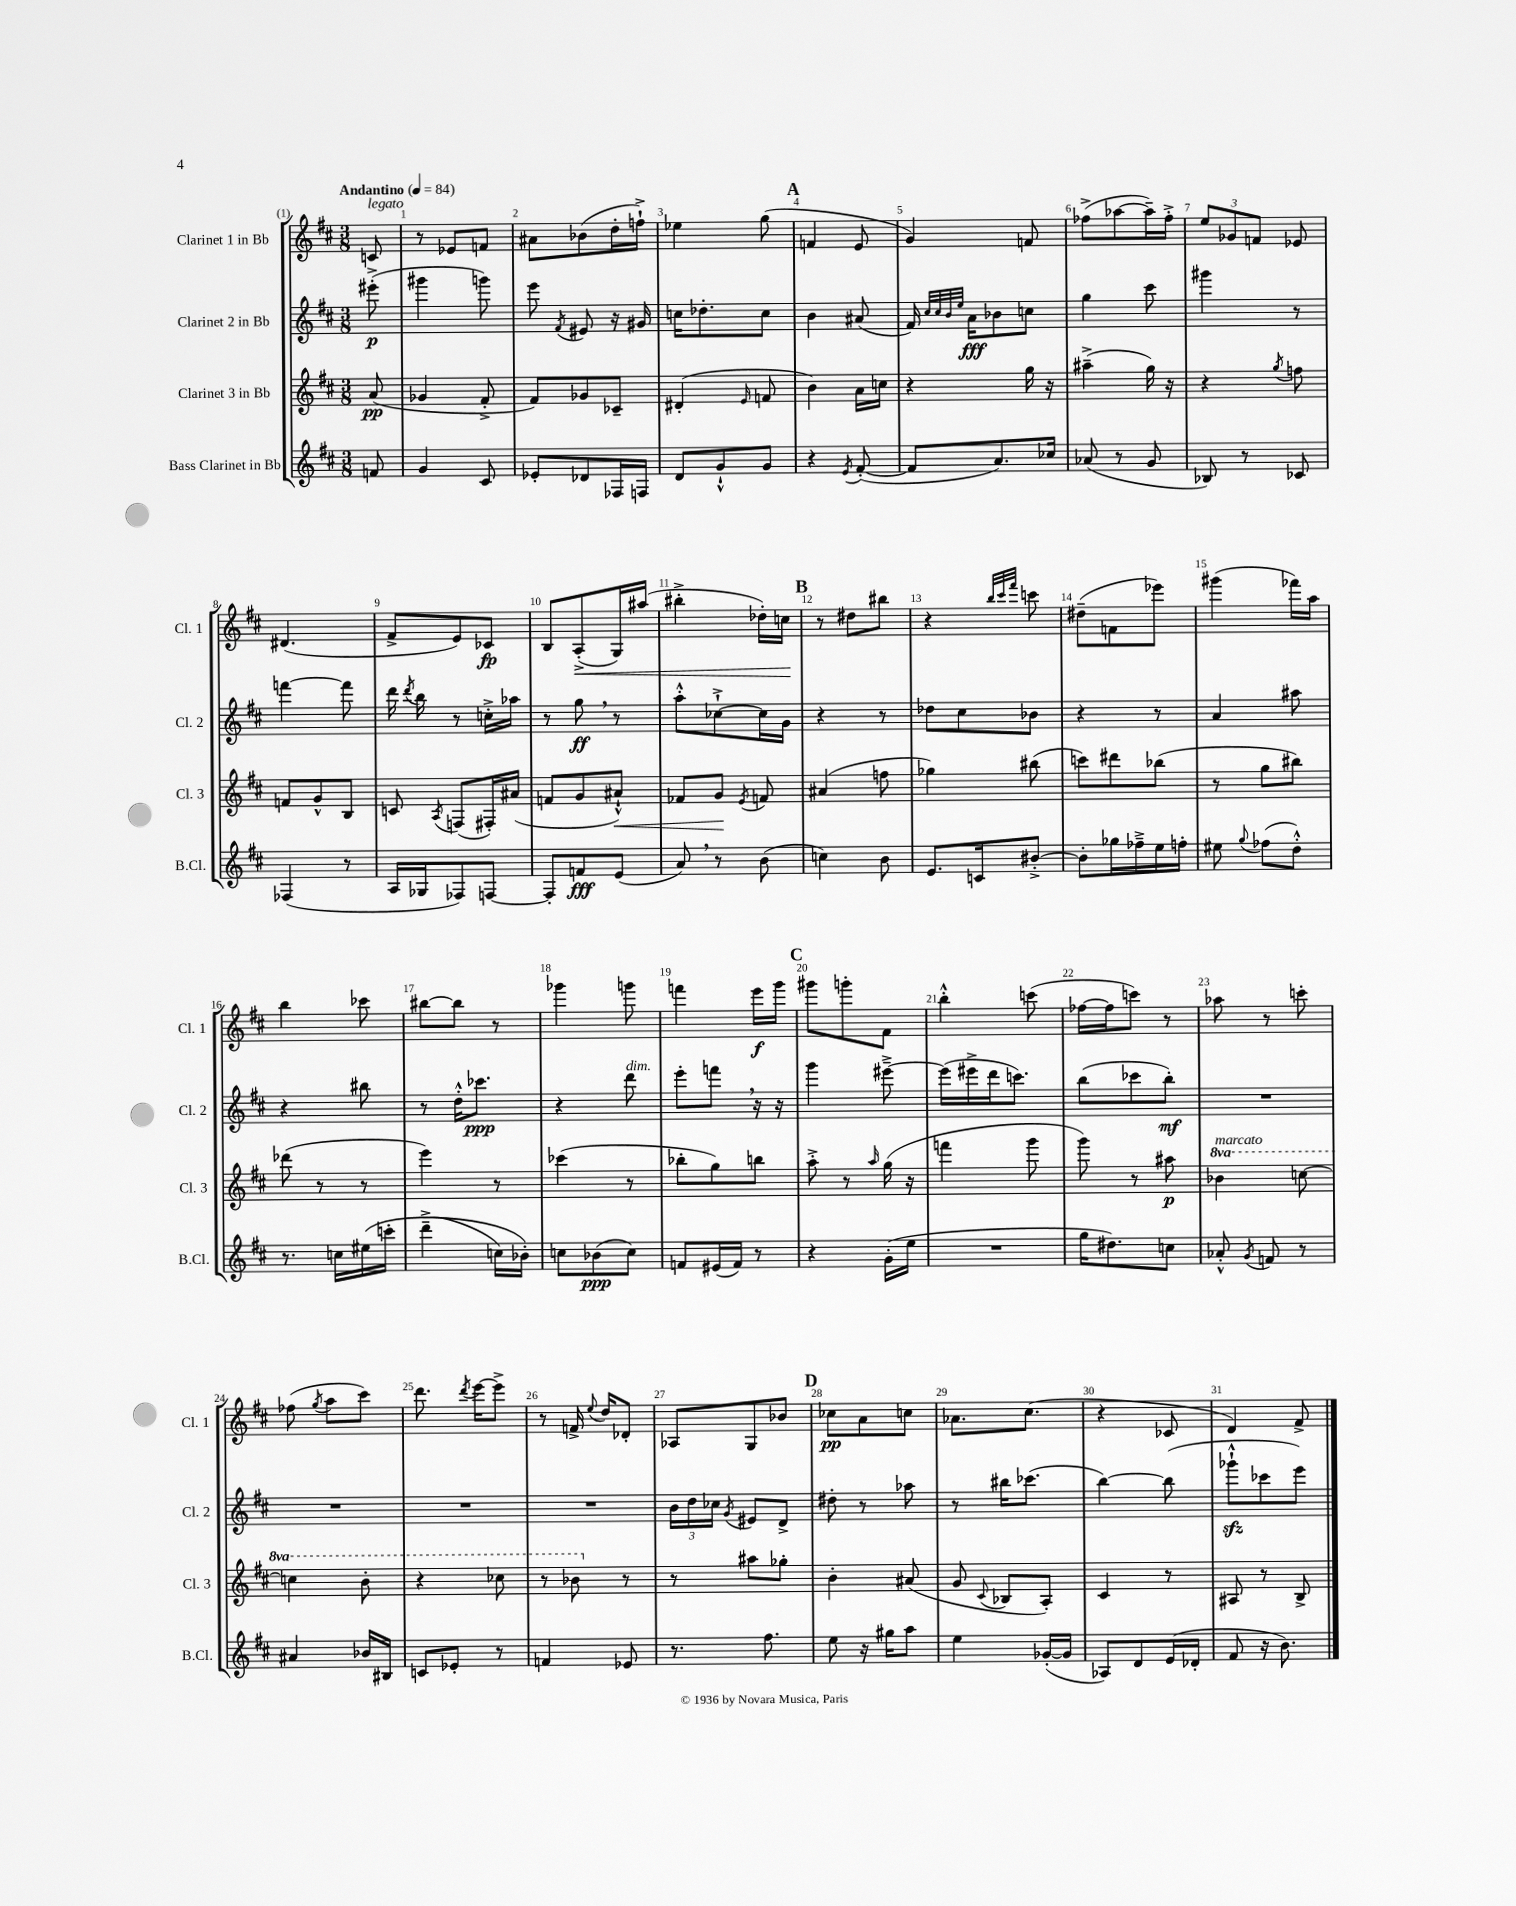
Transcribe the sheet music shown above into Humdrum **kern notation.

**kern	**dynam	**kern	**dynam	**kern	**dynam	**kern	**dynam
*part4	*part4	*part3	*part3	*part2	*part2	*part1	*part1
*staff4	*staff4	*staff3	*staff3	*staff2	*staff2	*staff1	*staff1
*I"Bass Clarinet in Bb	*	*I"Clarinet 3 in Bb	*	*I"Clarinet 2 in Bb	*	*I"Clarinet 1 in Bb	*
*I'B.Cl.	*	*I'Cl. 3	*	*I'Cl. 2	*	*I'Cl. 1	*
*clefG2	*	*clefG2	*	*clefG2	*	*clefG2	*
*k[f#c#]	*	*k[f#c#]	*	*k[f#c#]	*	*k[f#c#]	*
*M3/8	*	*M3/8	*	*M3/8	*	*M3/8	*
*MM84	*	*MM84	*	*MM84	*	*MM84	*
=	=	=	=	=	=	=	=
!	!	!	!	!	!	!LO:TX:a:B:t=Andantino	!
!	!	!	!	!	!	!LO:TX:a:i:t=legato	!
8fn/	.	(8a/	pp	(8eee#X'^\	p	8cn/	.
=1	=1	=1	=1	=1	=1	=1	=1
4g/	.	4g-X/	.	4ggg#X\	.	8r	.
.	.	.	.	.	.	8e-X/L	.
8c#/	.	8f#'^/	.	8gggn\)	.	8fn/J	.
=2	=2	=2	=2	=2	=2	=2	=2
8e-X'/L	.	8f#/L)	.	8eee\	.	8a#X\L	.
.	.	.	.	8qf#/	.	.	.
8d-X/	.	8g-X/	.	8e#X/	.	(8b-X\	.
16F-X/L	.	8c-X~/J	.	16r	.	16dd'\L	.
16Fn/JJ	.	.	.	16g#X/	.	16ffn`^\JJ)	.
=3	=3	=3	=3	=3	=3	=3	=3
8d/L	.	(4d#X'/	.	16ccn\KL	.	4ee-X\	.
.	.	.	.	8.dd-X'\	.	.	.
8g`^^/	.	.	.	.	.	.	.
.	.	16qqe/	.	.	.	.	.
8g/J	.	8fn/	.	8cc\J	.	(8gg\	.
!!LO:REH:place=s1:t=A
=4	=4	=4	=4	=4	=4	=4	=4
4r	.	4b\)	.	4b\	.	4fn/	.
8qe/	.	.	.	.	.	.	.
([8f#'/	.	16a\LL	.	(8a#X/	.	8e/	.
.	.	16ccn\JJ	.	.	.	.	.
=5	=5	=5	=5	=5	=5	=5	=5
8f#/L]	.	4r	.	16f#/)	.	4g/)	.
.	.	.	.	32qqcc#/LLL	.	.	.
.	.	.	.	32qqcc#/	.	.	.
.	.	.	.	32qqb/	.	.	.
.	.	.	.	32qqee/JJJ	.	.	.
.	.	.	.	16a\KL	fff	.	.
8.a/)	.	.	.	8b-X\	.	.	.
.	.	16gg\	.	8ccn\J	.	8fn/	.
16cc-X/Jk	.	16r	.	.	.	.	.
=6	=6	=6	=6	=6	=6	=6	=6
(8a-X/	.	(4aa#X~^\	.	4gg\	.	(8ff-X^\L	.
8r	.	.	.	.	.	[8aa-X\	.
8g/	.	16gg\)	.	8ccc#\	.	16aa-~\L])	.
.	.	16r	.	.	.	16ff-'^\JJ	.
=7	=7	=7	=7	=7	=7	=7	=7
8B-X/)	.	4r	.	4ggg#X\	.	12ee/L	.
.	.	.	.	.	.	12g-X/	.
8r	.	.	.	.	.	.	.
.	.	.	.	.	.	12fn/J	.
.	.	8qgg/	.	.	.	.	.
8c-X/	.	8ffn\	.	8r	.	8e-X/	.
!!LO:LB:g=z
=8	=8	=8	=8	=8	=8	=8	=8
(4F-X/	.	8fn/L	.	[4fffn\	.	(4.d#X/	.
.	.	8g^^/	.	.	.	.	.
8r	.	8B/J	.	8fff\]	.	.	.
=9	=9	=9	=9	=9	=9	=9	=9
16A/LL	.	8cn/	.	16ddd\	.	8f#^/L	.
.	.	.	.	8qddd/	.	.	.
16G-X/J	.	.	.	16bb\	.	.	.
.	.	8qA/	.	.	.	.	.
8F-X/)	.	(8Fn/L	.	8r	.	8e/)	.
[8Fn/J	.	16F#X'/L)	.	16ccn'^\LL	.	8c-X/J	fp
.	.	(16a#X/JJ	.	16aa-X\JJ	.	.	.
=10	=10	=10	=10	=10	=10	=10	=10
8F'/L]	.	8fn/L	.	8r	.	8B/L	.
!	!	!	!	!	!	!	!LO:HP:b
8fn/	fff	8g/	.	8gg,\	ff	(8A'^/	<
!	!	!	!LO:HP:b	!	!	!	!
(8e/J	.	8a#X`^^/J)	<	8r	.	16G/L)	.
.	.	.	.	.	.	(16aa#X/JJ	.
=11	=11	=11	=11	=11	=11	=11	=11
8a,/)	.	8f-X/L	.	8aa'^^\L	.	4bb#X'^\	.
8r	.	8g/J	.	[8cc-X`^\	.	.	.
.	.	8qe/	.	.	.	.	.
(8b\	.	8fn/	[	16cc-\L]	.	16dd-X'\LL)	.
.	.	.	.	16g\JJ	.	16ccn\JJ	.
.	.	.	.	.	.	.	[
!!LO:REH:place=s1:t=B
=12	=12	=12	=12	=12	=12	=12	=12
4ccn\)	.	(4a#X/	.	4r	.	8r	.
.	.	.	.	.	.	8dd#X\L	.
8b\	.	8ffn\	.	8r	.	8bb#X\J	.
=13	=13	=13	=13	=13	=13	=13	=13
8.e/L	.	4gg-X\)	.	8dd-X\L	.	4r	.
.	.	.	.	8cc#\	.	.	.
16cn/k	.	.	.	.	.	.	.
.	.	.	.	.	.	32qqbb/LLL	.
.	.	.	.	.	.	32qqccc#/	.
.	.	.	.	.	.	32qqfff#/JJJ	.
[8b#X'^/J	.	(8bb#X\	.	8b-X\J	.	8cccn\	.
=14	=14	=14	=14	=14	=14	=14	=14
8b#'\L]	.	8cccn\L)	.	4r	.	(8dd#X~\L	.
16gg-X\L	.	8ddd#X\	.	.	.	8fn\	.
16ff-X~^\	.	.	.	.	.	.	.
16ee\	.	(8bb-X\J	.	8r	.	8eee-X\J)	.
16ffn'\JJ	.	.	.	.	.	.	.
=15	=15	=15	=15	=15	=15	=15	=15
8ee#X\	.	8r	.	4a/	.	(4ggg#X\	.
8qqgg/	.	.	.	.	.	.	.
(8ff-X\L	.	8gg\L	.	.	.	.	.
8dd'^^\J)	.	8bb#X\J)	.	8aa#X\	.	16fff-X\LL)	.
.	.	.	.	.	.	16aa\JJ	.
!!LO:LB:g=z
=16	=16	=16	=16	=16	=16	=16	=16
8.r	.	(8ddd-X\	.	4r	.	4bb\	.
.	.	8r	.	.	.	.	.
16ccn\LL	.	.	.	.	.	.	.
(16ee#X\	.	8r	.	8bb#X\	.	8ccc-X\	.
16cccn'\JJ	.	.	.	.	.	.	.
=17	=17	=17	=17	=17	=17	=17	=17
(4ddd~^\	.	4eee\)	.	8r	.	[8bb#X\L	.
.	.	.	.	16dd'^^\KL	.	8bb#\J]	.
.	.	.	.	8.ccc-X\J	ppp	.	.
16ccn\LL)	.	8r	.	.	.	8r	.
16b-X'\JJ)	.	.	.	.	.	.	.
=18	=18	=18	=18	=18	=18	=18	=18
8ccn\L	.	(4ccc-X\	.	4r	.	4ggg-X\	.
(8b-X\	ppp	.	.	.	.	.	.
!	!	!	!	!LO:TX:a:i:t=dim.	!	!	!
8cc\J)	.	8r	.	8ddd\	.	8gggn\	.
=19	=19	=19	=19	=19	=19	=19	=19
8fn/L	.	8bb-X'\L	.	8eee'\L	.	4fffn\	.
(16e#X/L	.	8gg\)	.	8fffn,\J	.	.	.
16f/JJ)	.	.	.	.	.	.	.
8r	.	8bbn\J	.	16r	.	16eee\LL	f
.	.	.	.	16r	.	16ggg\JJ	.
!!LO:REH:place=s1:t=C
=20	=20	=20	=20	=20	=20	=20	=20
4r	.	8aa'^\	.	4ggg\	.	8ggg#X\L	.
.	.	8r	.	.	.	8gggn'\	.
.	.	16qqaa/	.	.	.	.	.
(16g'\LL	.	(16gg\	.	[8eee#X~^\	.	8f#\J	.
16ee\JJ	.	16r	.	.	.	.	.
=21	=21	=21	=21	=21	=21	=21	=21
4.r	.	4fffn\	.	(16eee#\LL]	.	4bb'^^\	.
.	.	.	.	16eee#X^\	.	.	.
.	.	.	.	16ddd\J	.	.	.
.	.	.	.	8.cccn\J)	.	.	.
.	.	8ggg\	.	.	.	(8cccn\	.
=22	=22	=22	=22	=22	=22	=22	=22
16gg\KL	.	8ggg\)	.	(8bb\L	.	[16ff-X\LL	.
8.dd#X\)	.	.	.	.	.	16ff-\J]	.
.	.	8r	.	8ccc-X\	.	8cccn\J)	.
8ccn\J	.	8aa#X\	p	8bb'\J)	mf	8r	.
=23	=23	=23	=23	=23	=23	=23	=23
*	*	*8va	*	*	*	*	*
!	!	!LO:TX:a:i:t=marcato	!	!	!	!	!
8a-X'^^/	.	4bb-X\	.	4.r	.	8aa-X\	.
8qg/	.	.	.	.	.	.	.
8fn/	.	.	.	.	.	8r	.
8r	.	[8cccn\	.	.	.	8cccn'\	.
!!LO:LB:g=z
=24	=24	=24	=24	=24	=24	=24	=24
4a#X/	.	4cccn\]	.	4.r	.	(8ff-X\	.
.	.	.	.	.	.	8qgg/	.
.	.	.	.	.	.	8aa\L	.
16b-X/LL	.	8bb'\	.	.	.	8ccc#\J)	.
16B#X/JJ	.	.	.	.	.	.	.
=25	=25	=25	=25	=25	=25	=25	=25
8cn/L	.	4r	.	4.r	.	8.ddd\	.
8e-X'/J	.	.	.	.	.	.	.
.	.	.	.	.	.	8qddd/	.
.	.	.	.	.	.	[16eee\KL	.
8r	.	8ccc-X\	.	.	.	8eee^\J]	.
=26	=26	=26	=26	=26	=26	=26	=26
4fn/	.	8r	.	4.r	.	8r	.
.	.	8bb-X\	.	.	.	16fn^/	.
.	.	.	.	.	.	8qqee/	.
.	.	.	.	.	.	16dd/KL	.
*	*	*X8va	*	*	*	*	*
8e-X/	.	8r	.	.	.	8d-X'/J	.
=27	=27	=27	=27	=27	=27	=27	=27
8.r	.	8r	.	24b\LL	.	8A-X/L	.
.	.	.	.	24dd\	.	.	.
.	.	.	.	24cc-X\JJ	.	.	.
.	.	.	.	8qg/	.	.	.
.	.	8aa#X\L	.	8e#X/L	.	8G/	.
8.ff#\	.	.	.	.	.	.	.
.	.	8gg-X'\J	.	8d^/J	.	8b-X/J	.
!!LO:REH:place=s1:t=D
=28	=28	=28	=28	=28	=28	=28	=28
8ee\	.	4b'\	.	8dd#X'\	.	8cc-X\L	pp
16r	.	.	.	8r	.	8a\	.
16gg#X\KL	.	.	.	.	.	.	.
8aa\J	.	(8a#X/	.	8aa-X\	.	8ccn\J	.
=29	=29	=29	=29	=29	=29	=29	=29
4ee\	.	8g/	.	8r	.	8.a-X\L	.
.	.	8qqc#/	.	.	.	.	.
.	.	8B-X/L	.	16bb#X\KL	.	.	.
.	.	.	.	(8.ccc-X\J	.	(8.cc#\J	.
([16g-X'/LL	.	8A'/J)	.	.	.	.	.
16g-/JJ]	.	.	.	.	.	.	.
=30	=30	=30	=30	=30	=30	=30	=30
8A-X/L)	.	4c#/	.	[4bb\)	.	4r	.
8d/	.	.	.	.	.	.	.
(16e/L	.	8r	.	(8bb\]	.	8c-X/	.
16d-X'/JJ	.	.	.	.	.	.	.
=31	=31	=31	=31	=31	=31	=31	=31
8f#/	.	8A#X/	.	8ggg-Xzz`^^\L	.	4d/)	.
16r	.	8r	.	8ccc-X\	.	.	.
8.b\)	.	.	.	.	.	.	.
.	.	8B^/	.	8eee\J)	.	8f#^/	.
==	==	==	==	==	==	==	==
*-	*-	*-	*-	*-	*-	*-	*-
